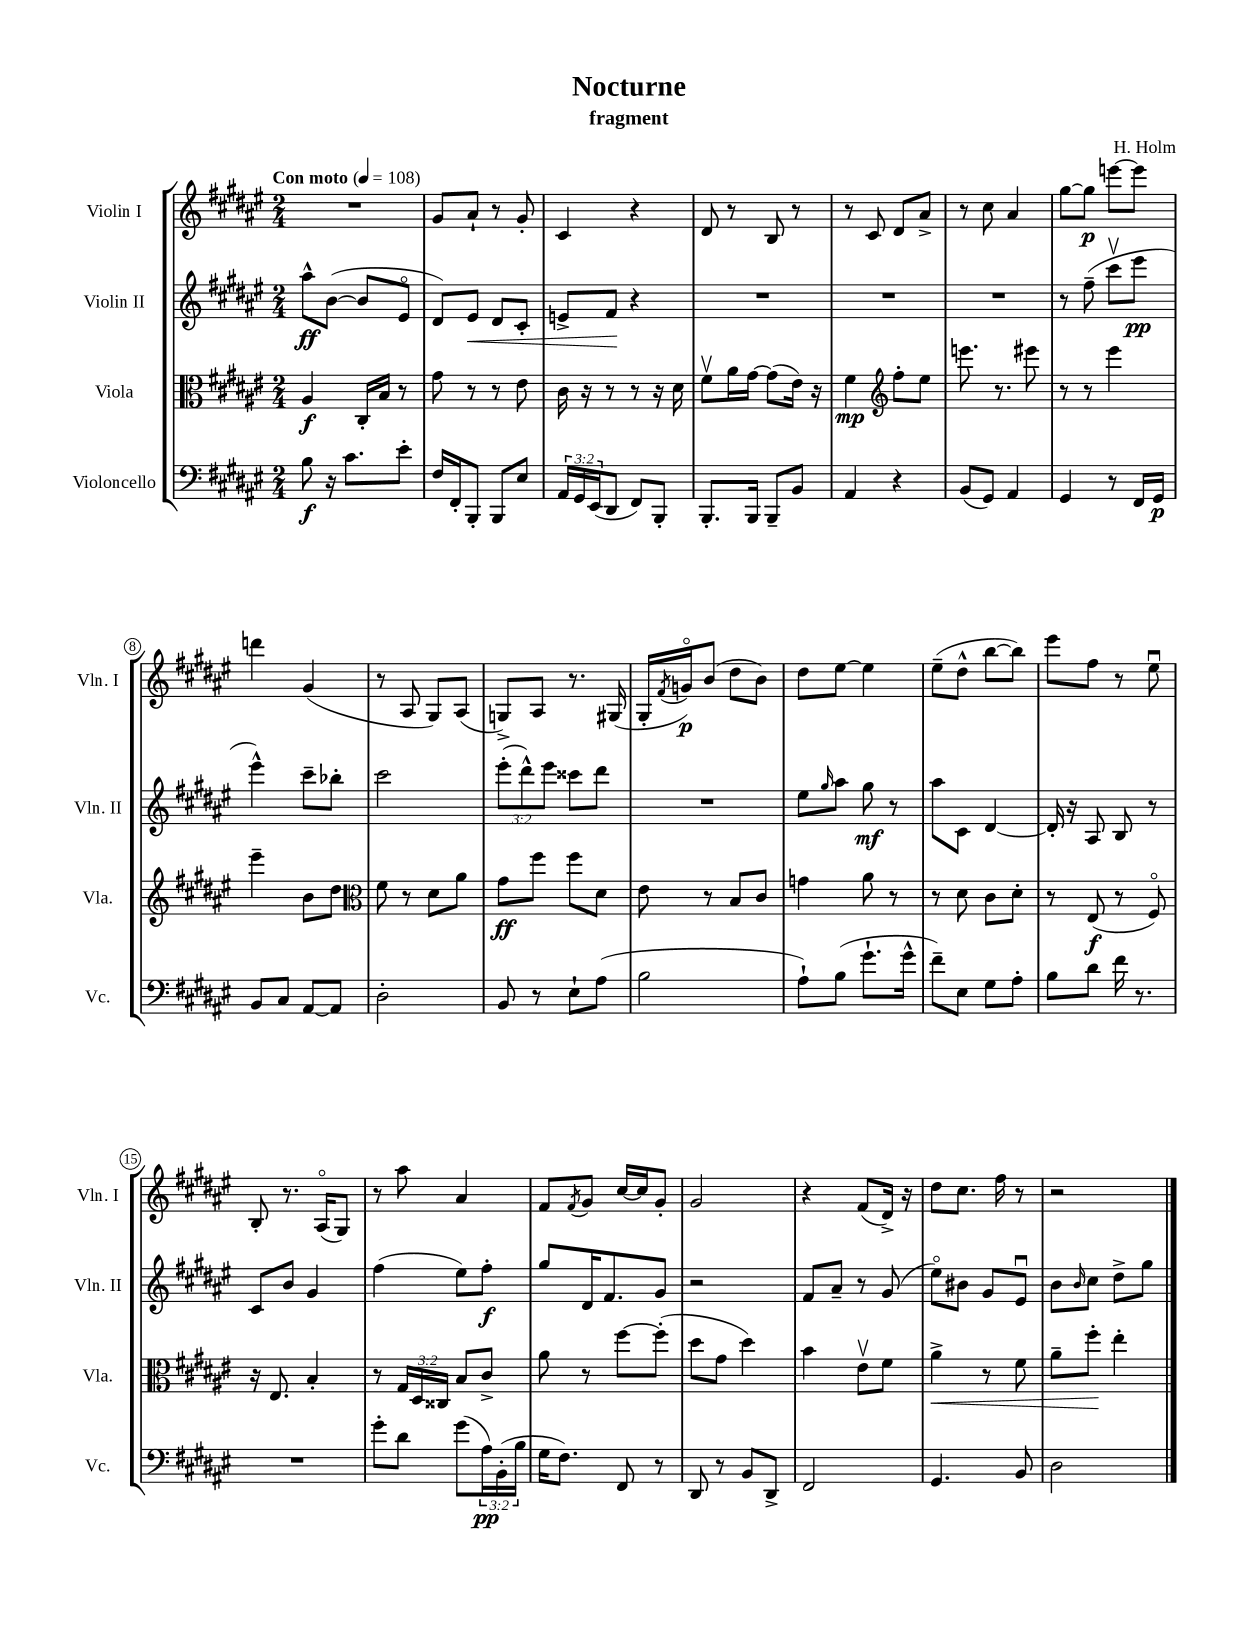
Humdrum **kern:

**kern	**kern	**kern	**kern
*staff4	*staff3	*staff2	*staff1
*clefF4	*clefC3	*clefG2	*clefG2
*k[f#c#g#d#a#e#]	*k[f#c#g#d#a#e#]	*k[f#c#g#d#a#e#]	*k[f#c#g#d#a#e#]
*M2/4	*M2/4	*M2/4	*M2/4
*MM108	*MM108	*MM108	*MM108
8B	4A#	8aa#^^	2r
16r	.	([8b	.
8.c#	.	.	.
.	16C#'	8b]	.
.	16B	.	.
8e#'	8r	8e#o	.
=	=	=	=
16F#	8g#	8d#)	8g#
16FF#'	.	.	.
8BBB'	8r	8e#	8a#`
8BBB	8r	8d#	8r
8E#	8e#	8c#'	8g#'
=	=	=	=
24AA#	16c#	8e^	4c#
24GG#	.	.	.
.	16r	.	.
(24EE#	.	.	.
8DD#	8r	8f#	.
8FF#)	8r	4r	4r
8BBB'	16r	.	.
.	16d#	.	.
=	=	=	=
8.BBB'	8f#v	2r	8d#
.	16a#	.	8r
16BBB	[16g#	.	.
8BBB~	(8g#]	.	8B
8BB	16e#)	.	8r
.	16r	.	.
=	=	=	=
4AA#	4f#	2r	8r
.	.	.	8c#
*	*clefG2	*	*
4r	8ff#'	.	8d#
.	8ee#	.	8a#^
=	=	=	=
(8BB	8.eee	2r	8r
8GG#)	.	.	8cc#
.	8.r	.	.
4AA#	.	.	4a#
.	8eee#	.	.
=	=	=	=
4GG#	8r	8r	[8gg#
.	8r	(8ff#~	8gg#]
8r	4eee#	8ccc#v	[8eee
16FF#	.	8eee#	8eee]
16GG#	.	.	.
=	=	=	=
8BB	4eee#~	4eee#^^)	4ddd
8C#	.	.	.
[8AA#	8b	8ccc#~	(4g#
8AA#]	8dd#	8bb-'	.
=	=	=	=
*	*clefC3	*	*
2D#'	8f#	2ccc#	8r
.	8r	.	8A#
.	8d#	.	8G#)
.	8a#	.	(8A#
=	=	=	=
8BB	8g#	(12eee#'	8G^)
.	.	12ddd#^^)	.
8r	8ff#	.	8A#
.	.	12eee#	.
8E#`	8ff#	8ccc##	8.r
(8A#	8d#	8ddd#	.
.	.	.	(16G#
=	=	=	=
2B	8e#	2r	16G#'
.	.	.	8qf#
.	.	.	16go)
.	8r	.	(8b
.	8B	.	8dd#
.	8c#	.	8b)
=	=	=	=
8A#`)	4g	8ee#	8dd#
.	.	16qqgg#	.
(8B	.	8aa#	[8ee#
8.g#`	8a#	8gg#	4ee#]
.	8r	8r	.
16g#^^	.	.	.
=	=	=	=
8f#~)	8r	8aa#	(8ee#~
8E#	8d#	8c#	8dd#^^
8G#	8c#	[4d#	[8bb
8A#'	8d#'	.	8bb])
=	=	=	=
8B	8r	16d#']	8eee#
.	.	16r	.
8d#	(8E#	8A#	8ff#
16f#	8r	8B	8r
8.r	.	.	.
.	8F#o)	8r	8ee#u
=	=	=	=
2r	16r	8c#	8B'
.	8.E#	.	.
.	.	8b	8.r
.	4B'	4g#	.
.	.	.	(16A#o
.	.	.	8G#)
=	=	=	=
8g#'	8r	(4ff#	8r
8d#	24G#	.	8aa#
.	24D#	.	.
.	24C##	.	.
(8g#	8B	8ee#)	4a#
24A#)	8c#^	8ff#'	.
(24BB'	.	.	.
24B	.	.	.
=	=	=	=
16G#	8a#	8gg#	8f#
8.F#)	.	.	.
.	.	.	8qf#
.	8r	16d#	8g#
.	.	8.f#	.
8FF#	[8ff#	.	[16cc#
.	.	.	16cc#]
8r	(8ff#']	8g#	8g#'
=	=	=	=
8DD#	8dd#	2r	2g#
8r	8g#	.	.
8BB	4dd#)	.	.
8DD#^	.	.	.
=	=	=	=
2FF#	4b	8f#	4r
.	.	8a#~	.
.	8e#v	8r	(8f#
.	8f#	(8g#	16d#^)
.	.	.	16r
=	=	=	=
4.GG#	4a#^	8ee#o)	8dd#
.	.	8b#	8.cc#
.	8r	8g#	.
.	.	.	16ff#
8BB	8f#	8e#u	8r
=	=	=	=
2D#	8a#~	8b	2r
.	.	16qqb	.
.	8ff#'	8cc#	.
.	4ee#'	8dd#^	.
.	.	8gg#	.
==	==	==	==
*-	*-	*-	*-
